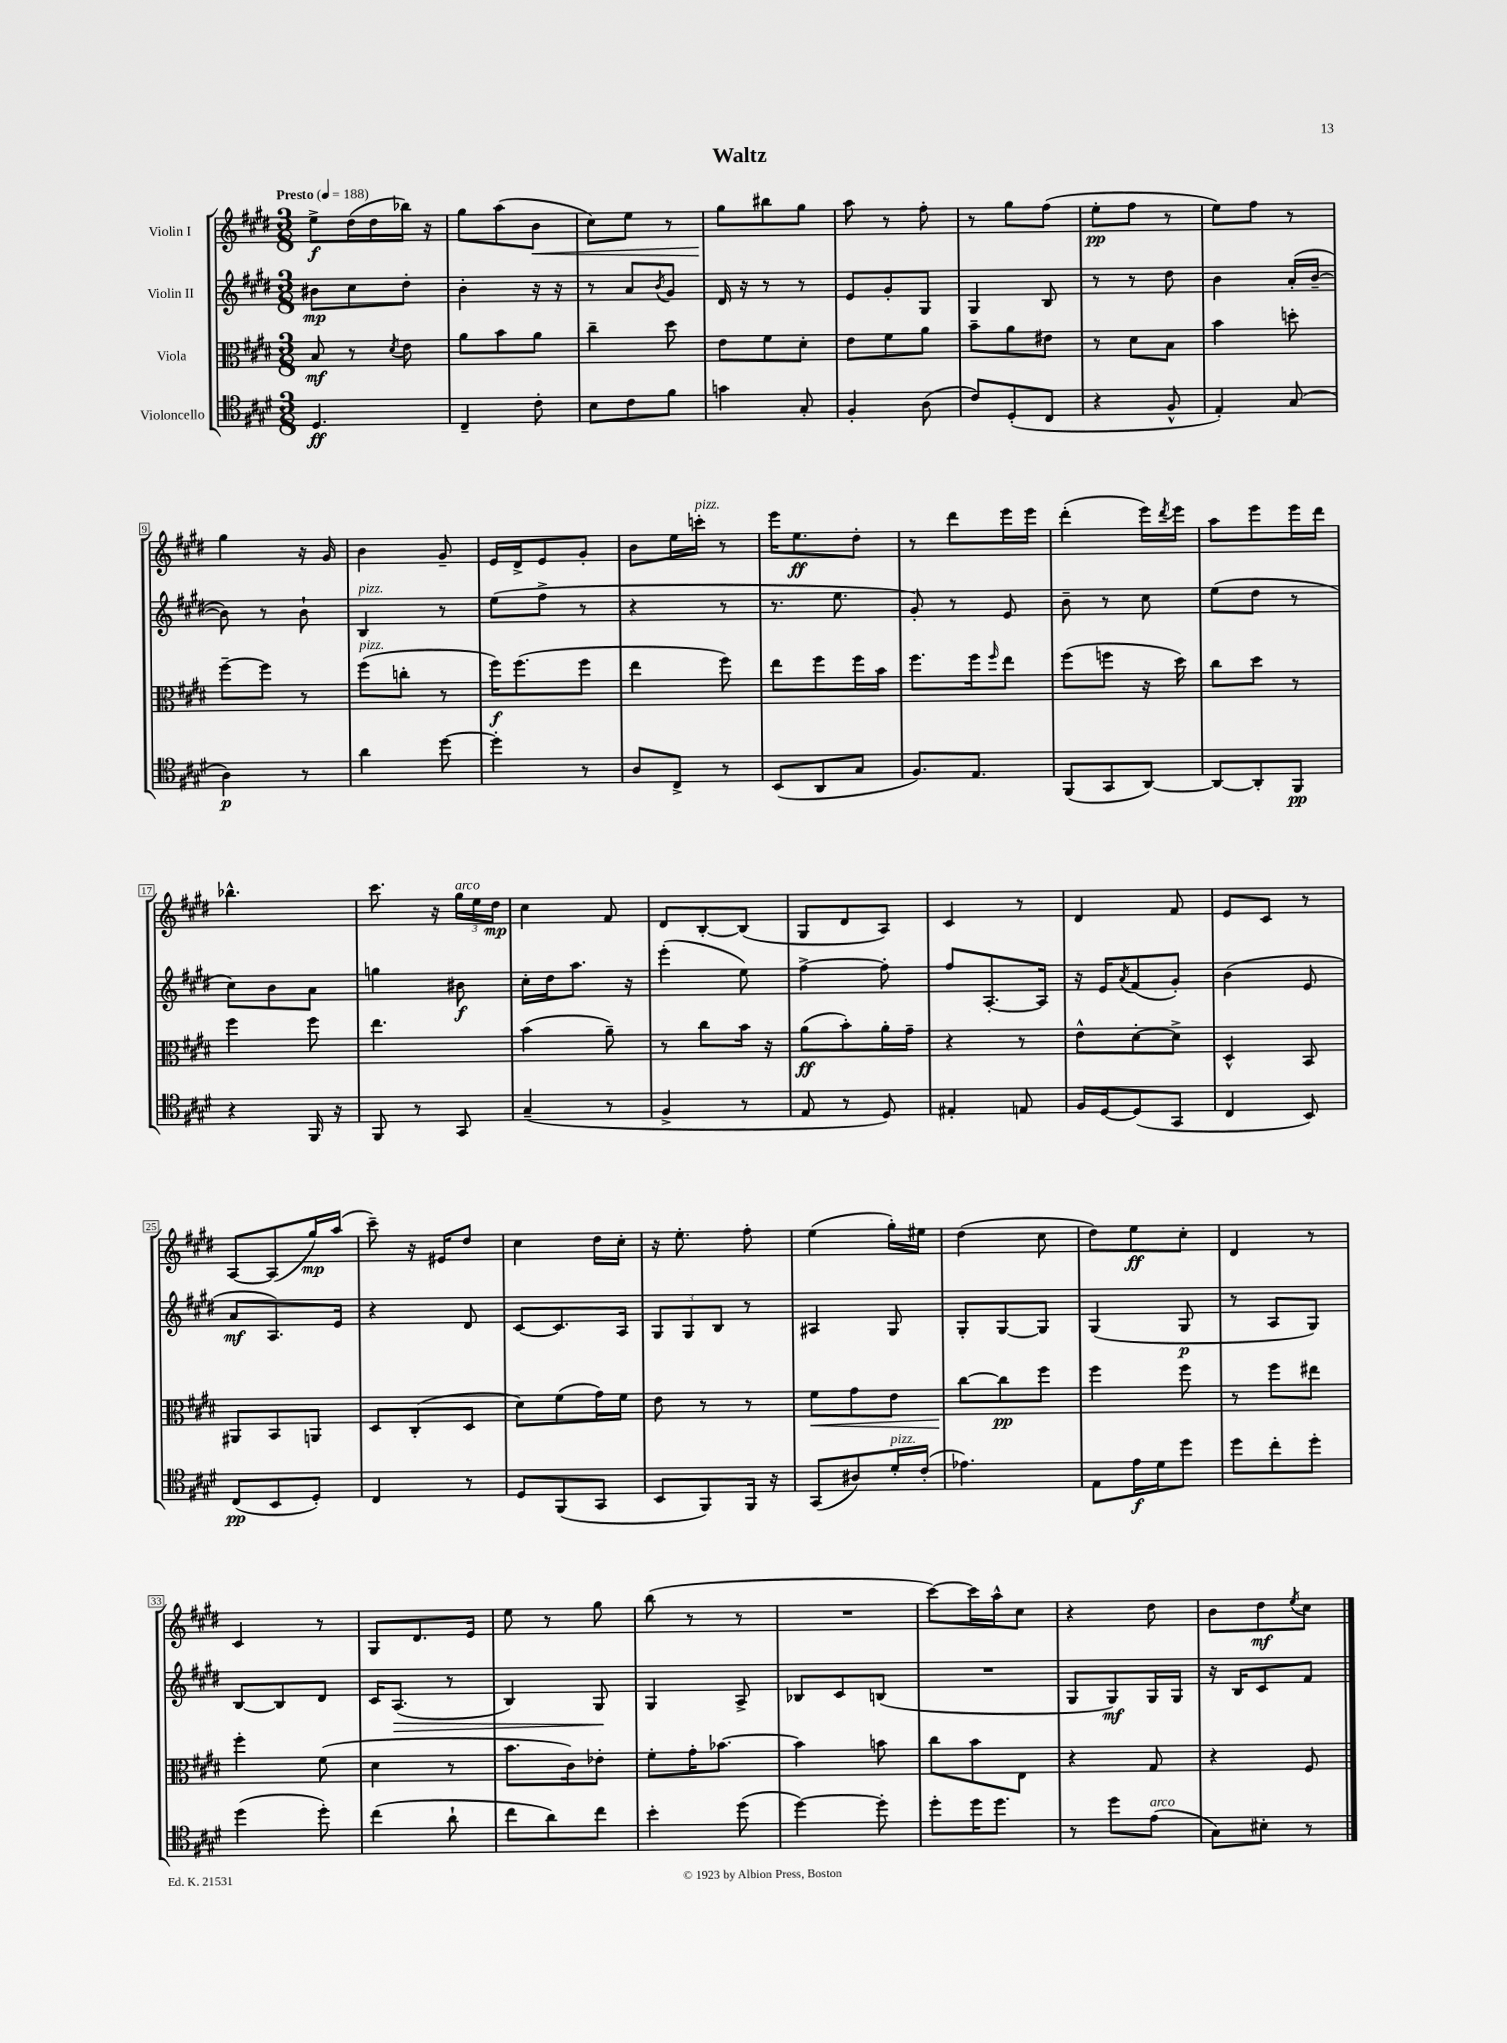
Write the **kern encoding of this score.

**kern	**dynam	**kern	**dynam	**kern	**dynam	**kern	**dynam
*part4	*part4	*part3	*part3	*part2	*part2	*part1	*part1
*staff4	*staff4	*staff3	*staff3	*staff2	*staff2	*staff1	*staff1
*I"Violoncello	*	*I"Viola	*	*I"Violin II	*	*I"Violin I	*
*clefC4	*	*clefC3	*	*clefG2	*	*clefG2	*
*k[f#c#g#d#]	*	*k[f#c#g#d#]	*	*k[f#c#g#d#]	*	*k[f#c#g#d#]	*
*M3/8	*	*M3/8	*	*M3/8	*	*M3/8	*
*MM188	*	*MM188	*	*MM188	*	*MM188	*
=1	=1	=1	=1	=1	=1	=1	=1
!	!	!	!	!	!	!LO:TX:a:B:t=Presto	!
4.D#/	ff	8B/	mf	8b#X\L	mp	8ee^\L	f
.	.	8r	.	8cc#\	.	(16dd#\L	.
.	.	.	.	.	.	16dd#\	.
.	.	8qd#/	.	.	.	.	.
.	.	8e\	.	8dd#'\J	.	16bb-X\JJ)	.
.	.	.	.	.	.	16r	.
=2	=2	=2	=2	=2	=2	=2	=2
4C#~/	.	8a\L	.	4b'\	.	8gg#\L	.
.	.	8b\	.	.	.	(8aa\	.
!	!	!	!	!	!	!	!LO:HP:b
8c#'\	.	8a\J	.	16r	.	8b\J	<
.	.	.	.	16r	.	.	.
=3	=3	=3	=3	=3	=3	=3	=3
8B\L	.	4cc#~\	.	8r	.	8cc#\L)	.
8c#\	.	.	.	8a/L	.	8ee\J	.
.	.	.	.	8qb/	.	.	.
8f#\J	.	8dd#\	.	8g#/J	.	8r	.
=4	=4	=4	=4	=4	=4	=4	=4
4gn\	.	8e\L	.	16d#/	.	8gg#\L	.
.	.	.	.	16r	.	.	.
.	.	8f#\	.	8r	.	8bb#X\	[
8G#'/	.	8d#'\J	.	8r	.	8gg#\J	.
=5	=5	=5	=5	=5	=5	=5	=5
4F#'/	.	8e\L	.	8e/L	.	8aa\	.
.	.	8f#\	.	8g#'/	.	8r	.
(8A\	.	8a\J	.	8G#/J	.	8ff#'\	.
=6	=6	=6	=6	=6	=6	=6	=6
8c#/L)	.	8b~\L	.	4G#/	.	8r	.
(8D#'/	.	8a\	.	.	.	8gg#\L	.
8C#/J	.	8e#X\J	.	8B/	.	(8ff#\J	.
=7	=7	=7	=7	=7	=7	=7	=7
4r	.	8r	.	8r	.	8ee'\L	pp
.	.	8d#\L	.	8r	.	8ff#\J	.
8F#^^/	.	8B\J	.	8dd#\	.	8r	.
=8	=8	=8	=8	=8	=8	=8	=8
4E'/)	.	4b\	.	4b\	.	8ee\L)	.
.	.	.	.	.	.	8ff#\J	.
(8G#/	.	8ddn'\	.	(16a'/LL	.	8r	.
.	.	.	.	[16b~/JJ	.	.	.
!!LO:LB:g=z
=9	=9	=9	=9	=9	=9	=9	=9
4A\)	p	[8ff#~\L	.	8b\])	.	4gg#\	.
.	.	8ff#\J]	.	8r	.	.	.
8r	.	8r	.	8b`\	.	16r	.
.	.	.	.	.	.	16g#/	.
=10	=10	=10	=10	=10	=10	=10	=10
!	!	!	!	!LO:TX:a:i:t=pizz.	!	!	!
!	!	!LO:TX:a:i:t=pizz.	!	!	!	!	!
4a\	.	(8ff#\L	.	4B/	.	4b\	.
.	.	8ccn'\J	.	.	.	.	.
[8dd#\	.	8r	.	8r	.	8g#~/	.
=11	=11	=11	=11	=11	=11	=11	=11
4dd#'\]	.	16ff#\KL)	f	(8ee\L	.	16e/LL	.
.	.	(8.ff#\	.	.	.	16d#^/J	.
.	.	.	.	8ff#^\J	.	8e/	.
8r	.	8ff#\J	.	8r	.	8g#'/J	.
=12	=12	=12	=12	=12	=12	=12	=12
8A/L	.	4ee\	.	4r	.	8b\L	.
8C#^/J	.	.	.	.	.	16ee\L	.
!	!	!	!	!	!	!LO:TX:a:i:t=pizz.	!
.	.	.	.	.	.	16cccn'\JJ	.
8r	.	8ff#\)	.	8r	.	8r	.
=13	=13	=13	=13	=13	=13	=13	=13
(8BB/L	.	8ee\L	.	8.r	.	16eee\KL	.
.	.	.	.	.	.	8.ee\	ff
8AA/	.	8ff#\	.	.	.	.	.
.	.	.	.	8.ee\	.	.	.
8G#/J	.	16ff#\L	.	.	.	8dd#'\J	.
.	.	16b\JJ	.	.	.	.	.
=14	=14	=14	=14	=14	=14	=14	=14
8.F#/L)	.	8.ff#\L	.	8g#'/)	.	8r	.
.	.	.	.	8r	.	8ddd#\L	.
8.E/J	.	16ff#\k	.	.	.	.	.
.	.	16qqff#/	.	.	.	.	.
.	.	8ee\J	.	8e/	.	16eee\L	.
.	.	.	.	.	.	16eee\JJ	.
=15	=15	=15	=15	=15	=15	=15	=15
(8FF#/L	.	(8ff#\L	.	8b~\	.	(4ddd#'\	.
8GG#/	.	8ffn\J	.	8r	.	.	.
[8AA/J)	.	16r	.	8cc#\	.	16eee\LL)	.
.	.	.	.	.	.	8qddd#/	.
.	.	16dd#\)	.	.	.	16eee\JJ	.
=16	=16	=16	=16	=16	=16	=16	=16
8AA/L_	.	8cc#\L	.	(8ee\L	.	8aa\L	.
8AA'/]	.	8dd#\J	.	8dd#\J	.	8eee\	.
8FF#/J	pp	8r	.	8r	.	16eee\L	.
.	.	.	.	.	.	16ddd#\JJ	.
!!LO:LB:g=z
=17	=17	=17	=17	=17	=17	=17	=17
4r	.	4ff#\	.	8cc#\L)	.	4.bb-X^^\	.
.	.	.	.	8b\	.	.	.
16FF#/	.	8ff#\	.	8a\J	.	.	.
16r	.	.	.	.	.	.	.
=18	=18	=18	=18	=18	=18	=18	=18
8FF#/	.	4.ee\	.	4ggn\	.	8.ccc#\	.
8r	.	.	.	.	.	.	.
.	.	.	.	.	.	16r	.
!	!	!	!	!	!	!LO:TX:a:i:t=arco	!
8GG#/	.	.	.	8b#X\	f	24gg#\LL	.
.	.	.	.	.	.	24ee\	.
.	.	.	.	.	.	24dd#\JJ	mp
=19	=19	=19	=19	=19	=19	=19	=19
(4G#~/	.	(4b\	.	16cc#'\LL	.	4cc#\	.
.	.	.	.	16dd#\J	.	.	.
.	.	.	.	8.aa\J	.	.	.
8r	.	8a~\)	.	.	.	8f#/	.
.	.	.	.	16r	.	.	.
=20	=20	=20	=20	=20	=20	=20	=20
4F#^/	.	8r	.	(4eee'\	.	8d#/L	.
.	.	8cc#\L	.	.	.	[8B'/	.
8r	.	16b\Jk	.	8ee\)	.	(8B/J]	.
.	.	16r	.	.	.	.	.
=21	=21	=21	=21	=21	=21	=21	=21
8E/	.	(8a\L	ff	[4ff#^\	.	8G#/L	.
8r	.	8b'\)	.	.	.	8d#/	.
8D#/)	.	16a'\L	.	8ff#'\]	.	8A/J)	.
.	.	16g#~\JJ	.	.	.	.	.
=22	=22	=22	=22	=22	=22	=22	=22
4E#X'/	.	4r	.	8ff#/L	.	4c#/	.
.	.	.	.	[8.A'/	.	.	.
8En/	.	8r	.	.	.	8r	.
.	.	.	.	16A/Jk]	.	.	.
=23	=23	=23	=23	=23	=23	=23	=23
16F#/LL	.	8e^^\L	.	16r	.	4d#/	.
[16D#/J	.	.	.	16e/KL	.	.	.
.	.	.	.	8qa/	.	.	.
(8D#/]	.	[8d#'\	.	(8f#/	.	.	.
8GG#/J	.	8d#^\J]	.	8g#'/J)	.	8f#/	.
=24	=24	=24	=24	=24	=24	=24	=24
4C#/	.	4D#^^/	.	(4b\	.	8e/L	.
.	.	.	.	.	.	8c#/J	.
8BB/)	.	8BB/	.	8e/	.	8r	.
!!LO:LB:g=z
=25	=25	=25	=25	=25	=25	=25	=25
(8C#/L	pp	8AA#X/L	.	8a/L	mf	[8A/L	.
8BB/	.	8BB/	.	8.A/)	.	(8A/]	.
8D#'/J)	.	8AAn/J	.	.	.	16gg#/L)	mp
.	.	.	.	16e/Jk	.	(16aa/JJ	.
=26	=26	=26	=26	=26	=26	=26	=26
4C#/	.	8D#/L	.	4r	.	8ccc#~\)	.
.	.	(8C#'/	.	.	.	16r	.
.	.	.	.	.	.	16e#X/KL	.
8r	.	8D#/J	.	8d#/	.	8dd#/J	.
=27	=27	=27	=27	=27	=27	=27	=27
8D#/L	.	8d#\L)	.	[8c#/L	.	4cc#\	.
(8FF#/	.	(8f#\	.	8.c#/]	.	.	.
8GG#/J	.	16g#\L)	.	.	.	16dd#\LL	.
.	.	16f#\JJ	.	16A/Jk	.	16cc#'\JJ	.
=28	=28	=28	=28	=28	=28	=28	=28
8BB/L	.	8e\	.	12G#/L	.	16r	.
.	.	.	.	.	.	8.ee'\	.
.	.	.	.	12G#/	.	.	.
8FF#/)	.	8r	.	.	.	.	.
.	.	.	.	12B/J	.	.	.
16FF#/Jk	.	8r	.	8r	.	8ff#'\	.
16r	.	.	.	.	.	.	.
=29	=29	=29	=29	=29	=29	=29	=29
!	!	!	!LO:HP:b	!	!	!	!
(8GG#/L	.	8f#\L	<	4A#X/	.	(4ee\	.
8A#X/)	.	8g#\	.	.	.	.	.
!LO:TX:a:i:t=pizz.	!	!	!	!	!	!	!
16d#'/L	.	8e\J	.	8G#/	.	16gg#'\LL)	.
(16c#'/JJ	.	.	.	.	.	16ee#X\JJ	.
=30	=30	=30	=30	=30	=30	=30	=30
4.e-X\)	.	[8cc#\L	.	8G#'/L	.	(4dd#\	.
.	.	8cc#\]	[ pp	[8G#/	.	.	.
.	.	8ff#\J	.	8G#/J]	.	8cc#\	.
=31	=31	=31	=31	=31	=31	=31	=31
8E\L	.	4ff#\	.	(4G#/	.	8dd#\L)	.
16e\L	f	.	.	.	.	8ee\	ff
16d#\J	.	.	.	.	.	.	.
8dd#\J	.	8ff#\	.	8G#/	p	8cc#'\J	.
=32	=32	=32	=32	=32	=32	=32	=32
8dd#\L	.	8r	.	8r	.	4d#/	.
8cc#'\	.	8ff#\L	.	8A/L	.	.	.
8dd#'\J	.	8ee#X\J	.	8G#/J)	.	8r	.
!!LO:LB:g=z
=33	=33	=33	=33	=33	=33	=33	=33
(4dd#\	.	4ff#'\	.	[8B/L	.	4c#/	.
.	.	.	.	8B/]	.	.	.
8dd#'\)	.	(8f#\	.	8d#/J	.	8r	.
=34	=34	=34	=34	=34	=34	=34	=34
(4cc#\	.	4d#\	.	16c#/KL	.	8G#/L	.
!	!	!	!	!	!LO:HP:b	!	!
.	.	.	.	(8.A/J	>	.	.
.	.	.	.	.	.	8.d#/	.
8a`\	.	8r	.	8r	.	.	.
.	.	.	.	.	.	16e/Jk	.
=35	=35	=35	=35	=35	=35	=35	=35
8cc#\L	.	8.b\L	.	4B/)	.	8ee\	.
8a\)	.	.	.	.	.	8r	.
.	.	16c#\k)	.	.	.	.	.
8cc#\J	.	8e-X'\J	.	8G#/	.	8gg#\	.
.	.	.	.	.	]	.	.
=36	=36	=36	=36	=36	=36	=36	=36
4b'\	.	8f#'\L	.	4G#/	.	(8bb\	.
.	.	16g#'\K	.	.	.	8r	.
.	.	[8.b-X\J	.	.	.	.	.
(8dd#\	.	.	.	8A^/	.	8r	.
=37	=37	=37	=37	=37	=37	=37	=37
[4dd#\)	.	4b-\]	.	8B-X/L	.	4.r	.
.	.	.	.	8c#/	.	.	.
8dd#'\]	.	8bn\	.	(8Bn/J	.	.	.
=38	=38	=38	=38	=38	=38	=38	=38
8dd#'\L	.	8cc#\L	.	4.r	.	[8ccc#\L)	.
16dd#\K	.	8b\	.	.	.	16ccc#\L]	.
8.dd#\J	.	.	.	.	.	16aa^^\J	.
.	.	8E\J	.	.	.	8cc#\J	.
=39	=39	=39	=39	=39	=39	=39	=39
8r	.	4r	.	8G#/L	.	4r	.
8dd#\L	.	.	.	8G#/)	mf	.	.
!LO:TX:a:i:t=arco	!	!	!	!	!	!	!
(8e\J	.	8G#/	.	16G#/L	.	8dd#\	.
.	.	.	.	16G#/JJ	.	.	.
=40	=40	=40	=40	=40	=40	=40	=40
8G#\L)	.	4r	.	16r	.	8b\L	.
.	.	.	.	16B/KL	.	.	.
8B#X'\J	.	.	.	8c#/	.	8dd#\	mf
.	.	.	.	.	.	8qee/	.
8r	.	8F#/	.	8f#/J	.	8cc#\J	.
==	==	==	==	==	==	==	==
*-	*-	*-	*-	*-	*-	*-	*-
